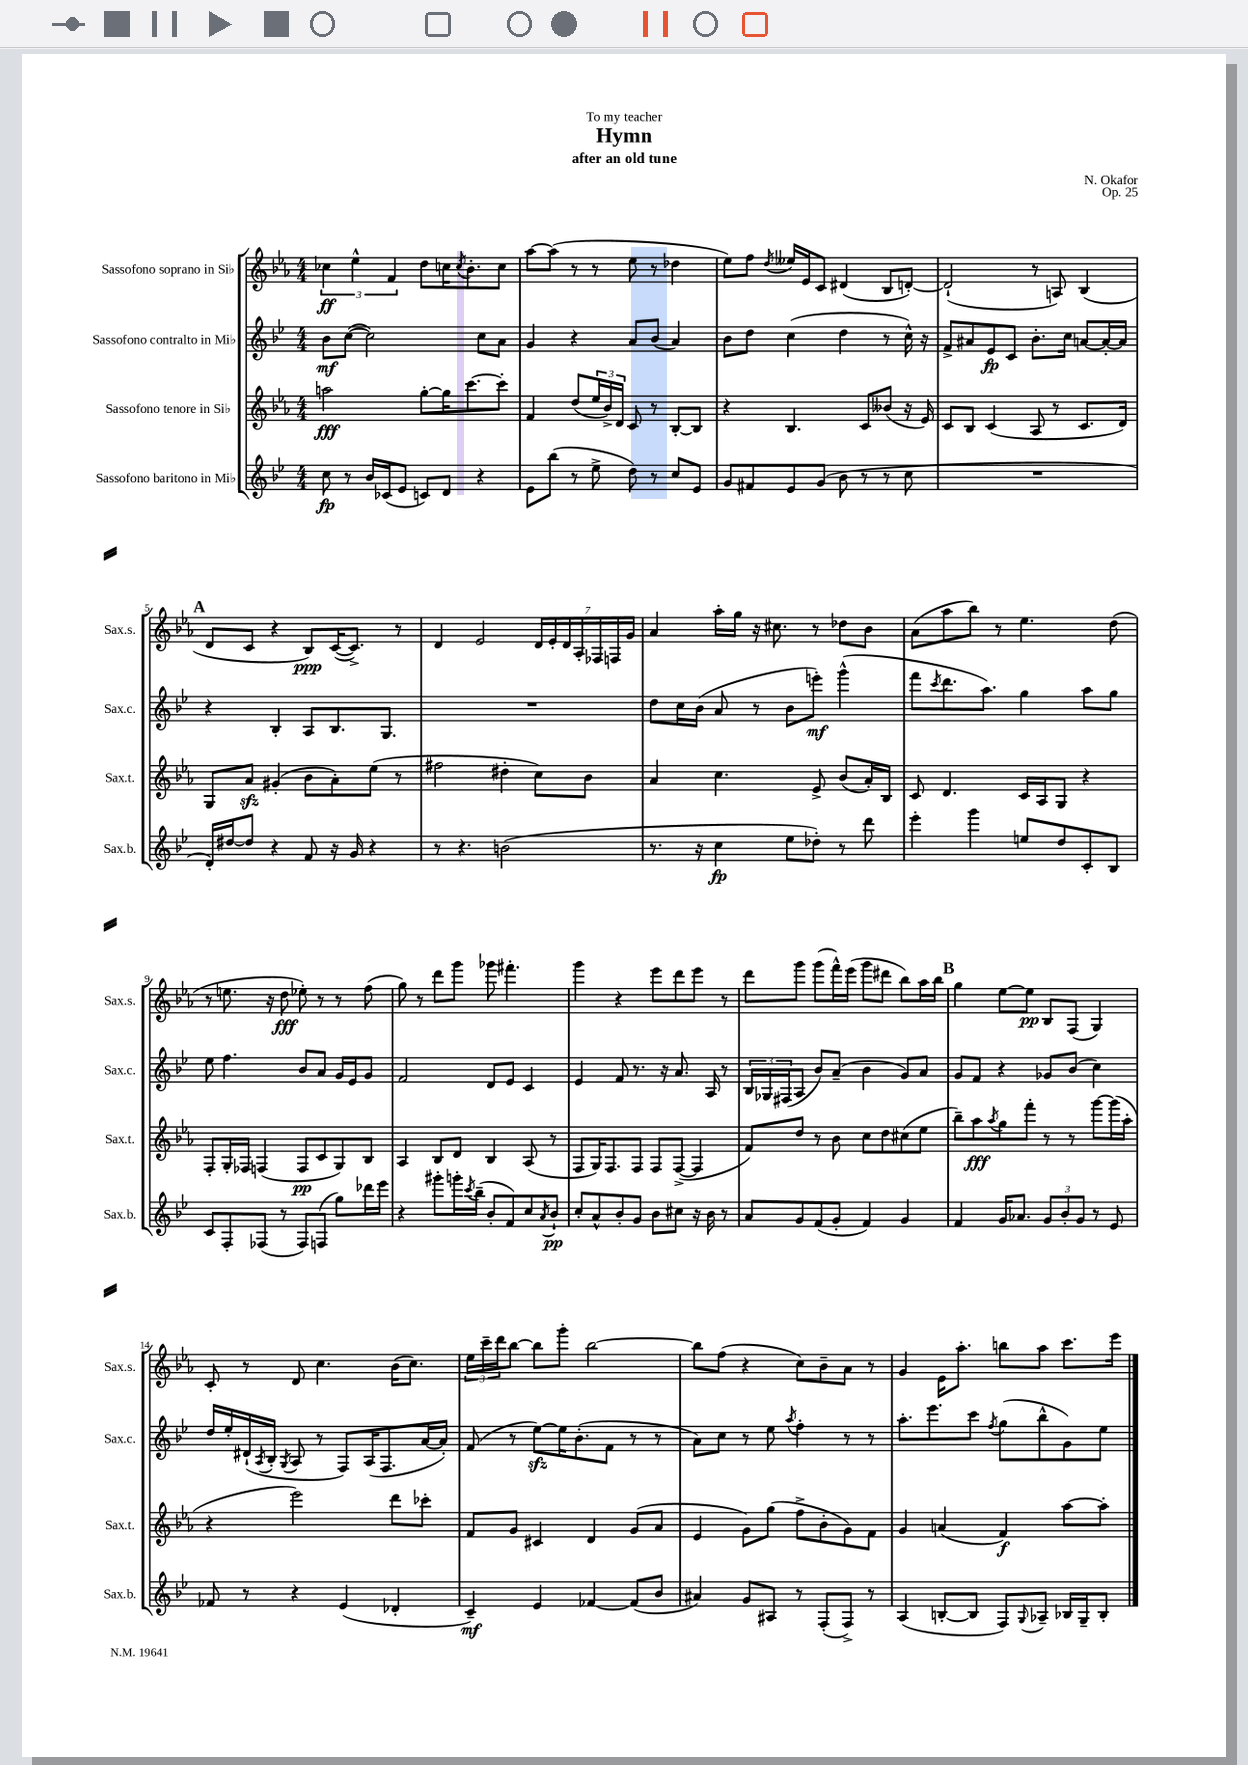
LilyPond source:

\header { title = "Hymn" composer = "N. Okafor" subtitle = "after an old tune" dedication = "To my teacher" opus = "Op. 25" }
<<
\new StaffGroup <<
\new Staff = "s0" \with { instrumentName = "Sassofono soprano in Sib" shortInstrumentName = "Sax.s." } {
    \clef treble \key ees \major \numericTimeSignature \time 4/4
    \tuplet 3/2 { ces''4\ff ees''4-^ f'4 } d''8 c''16 \acciaccatura { c''8 } bes'8.-. c''8 |
    aes''8~ aes''8( r8 r8 ees''8 r8 des''4 |
    ees''8) f''8 \acciaccatura { d''8 } eeses''16 ees'16 c'8 dis'4( bes8 d'8~-.) |
    d'2-!( r8 a8) bes4( |
    \mark \markup { \bold "A" } d'8 c'8 r4 bes8\ppp) c'16~( c'8.->) r8 |
    d'4 ees'2 \tuplet 7/4 { d'16 ees'16-. d'16 aes16-. fes16 f16 g'16 } |
    aes'4 aes''16-. g''16 r16 cis''8. r8 des''8 bes'8 |
    aes'8( aes''8 bes''8) r8 ees''4. d''8( |
    r8 e''8. r16 d''8\fff ees''8-.) r8 r8 f''8( |
    g''8) r8 d'''8 g'''8 ges'''8 fis'''4.-. |
    g'''4 r4 ees'''8 d'''8 ees'''8 r8 |
    d'''8 g'''8 g'''8( f'''16-^) ees'''16( g'''8 dis'''8 bes''8) aes''16 bes''16 |
    \mark \markup { \bold "B" } g''4 ees''8~ ees''8\pp bes8 f8( g4) |
    c'8-. r8 d'8 c''4. bes'16( c''8.) |
    \tuplet 3/2 { ees''16 c'''16-- d'''16 } bes''8~ bes''8 g'''8-. bes''2~ |
    bes''8 f''8( r4 c''8) bes'8-- aes'8 r8 |
    g'4 ees'16 aes''8.-. b''8 aes''8 c'''8. ees'''16 \bar "|." |
}
\new Staff = "s1" \with { instrumentName = "Sassofono contralto in Mib" shortInstrumentName = "Sax.c." } {
    \clef treble \key bes \major \numericTimeSignature \time 4/4
    bes'8\mf c''8~( c''2) c''8 a'8 |
    g'4 r4 a'8 bes'8( a'4) |
    bes'8 d''8 c''4( d''4 r8 c''16-^) r16 |
    f'8-> ais'8 ees'8\fp c'8 bes'8.-. c''16 a'8~ a'16~-. a'16 |
    \mark \markup { \bold "A" } r4 bes4-. a8 bes8. g8. |
    R1 |
    d''8 c''16 bes'16( a'8 r8 bes'8 e'''8-.\mf) g'''4-^( |
    f'''8 \acciaccatura { c'''8 } d'''8. a''8.) g''4 a''8 g''8 |
    ees''8 f''4. bes'8 a'8 g'16 ees'16 g'8 |
    f'2 d'8 ees'8 c'4 |
    ees'4 f'8 r8. r16 a'8. a16 r8 |
    \tuplet 3/2 { bes16 ges16 fis16( } a8 bes'8) a'8--( bes'4 g'8) a'8 |
    \mark \markup { \bold "B" } g'8 f'8 r4 ges'8 bes'8( c''4) |
    d''16 ees''16-. dis'16-!( \acciaccatura { a8 } bes16-. \acciaccatura { g8 } a8 r8 f8) a16( f8. a'16~ a'16-.) |
    f'8( r8 ees''8~\sfz) ees''16 bes'8.-.( f'8 r8 r8 |
    a'8) c''8 r8 ees''8 \acciaccatura { a''8 } f''4-. r8 r8 |
    a''8.-. ees'''8. c'''8 \acciaccatura { f''8 } g''8( bes''8-^ g'8) ees''8 \bar "|." |
}
\new Staff = "s2" \with { instrumentName = "Sassofono tenore in Sib" shortInstrumentName = "Sax.t." } {
    \clef treble \key ees \major \numericTimeSignature \time 4/4
    a''2\fff g''8~-. g''16 c'''8.~ c'''8-. |
    f'4 d''8( \tuplet 3/2 { ees''16 bes'16->) d'16 } c'8 r8 bes8~-. bes8 |
    r4 bes4. c'8 beses'8( r16 ees'16) |
    c'8 bes8 c'4( aes8 r8 c'8. d'16) |
    \mark \markup { \bold "A" } g8 aes'8\sfz gis'4-.( bes'8 aes'8-.) ees''8( r8 |
    fis''2 dis''4-. c''8) bes'8 |
    aes'4 c''4. ees'8-> bes'8( aes'16-.) bes16 |
    c'8 d'4. c'16 aes16 g8 r4 |
    f8-. g16-. fes16 f4( f8\pp c'8 g8) bes8 |
    aes4 bes8 d'8 bes4 aes8( r8 |
    f8 g16) f8. f8 f8 f8~->( f4 |
    f'8) d''8 r8 bes'8 c''8 d''8 cis''8( ees''8 |
    \mark \markup { \bold "B" } bes''8--) aes''8\fff \acciaccatura { aes''8 } g''8 f'''8-. r8 r8 g'''8~ g'''16( aes''16-. |
    r4 ees'''2) d'''8 ces'''8-. |
    f'8 g'8 cis'4 d'4 g'8( aes'8 |
    ees'4 g'8) g''8( f''8-> bes'8-. g'8) f'8 |
    g'4 a'4( f'4\f) aes''8~ aes''8-. \bar "|." |
}
\new Staff = "s3" \with { instrumentName = "Sassofono baritono in Mib" shortInstrumentName = "Sax.b." } {
    \clef treble \key bes \major \numericTimeSignature \time 4/4
    c''8\fp r8 bes'16 ces'16( ees'8 c'8) d'8 r4 |
    ees'8 bes''8( r8 ees''8-> d''8) r8 c''8 ees'8 |
    g'8 fis'8 ees'8 g'8( bes'8 r8 r8 c''8 |
    R1 |
    \mark \markup { \bold "A" } d'16-.) dis''16~ dis''8 r4 f'8 r16 g'16 r4 |
    r8 r4. b'2( |
    r8. r16 c''4\fp ees''8 des''8-.) r8 d'''8 |
    ees'''4-. g'''4 e''8 d''8 c'8-. bes8 |
    c'8 f8-. fes8( r8 fes8) f8( g''8) des'''16 ees'''16 |
    r4 gis'''8-. g'''16-. \acciaccatura { c'''8 } bes''16--( bes'8-. f'8) c''8 \acciaccatura { a'8 } bes'8-!\pp |
    c''8-. a'8-^ bes'8-. g'8 bes'8 cis''8 r16 bes'16 r8 |
    a'8 g'8 f'8( g'8-. f'4) g'4 |
    \mark \markup { \bold "B" } f'4 g'16 aes'8. \tuplet 3/2 { g'8 bes'8-. g'8 } r8 ees'8 |
    fes'8 r8 r4 ees'4( des'4-. |
    c'4--\mf) ees'4 fes'4~ fes'8( bes'8 |
    ais'4) g'8 ais8 r8 f8-.( f8->) r8 |
    a4( b8~-. b8 f8) \appoggiatura { g8 } aes8-- bes16 g16-- bes8-. \bar "|." |
}
>>
>>
